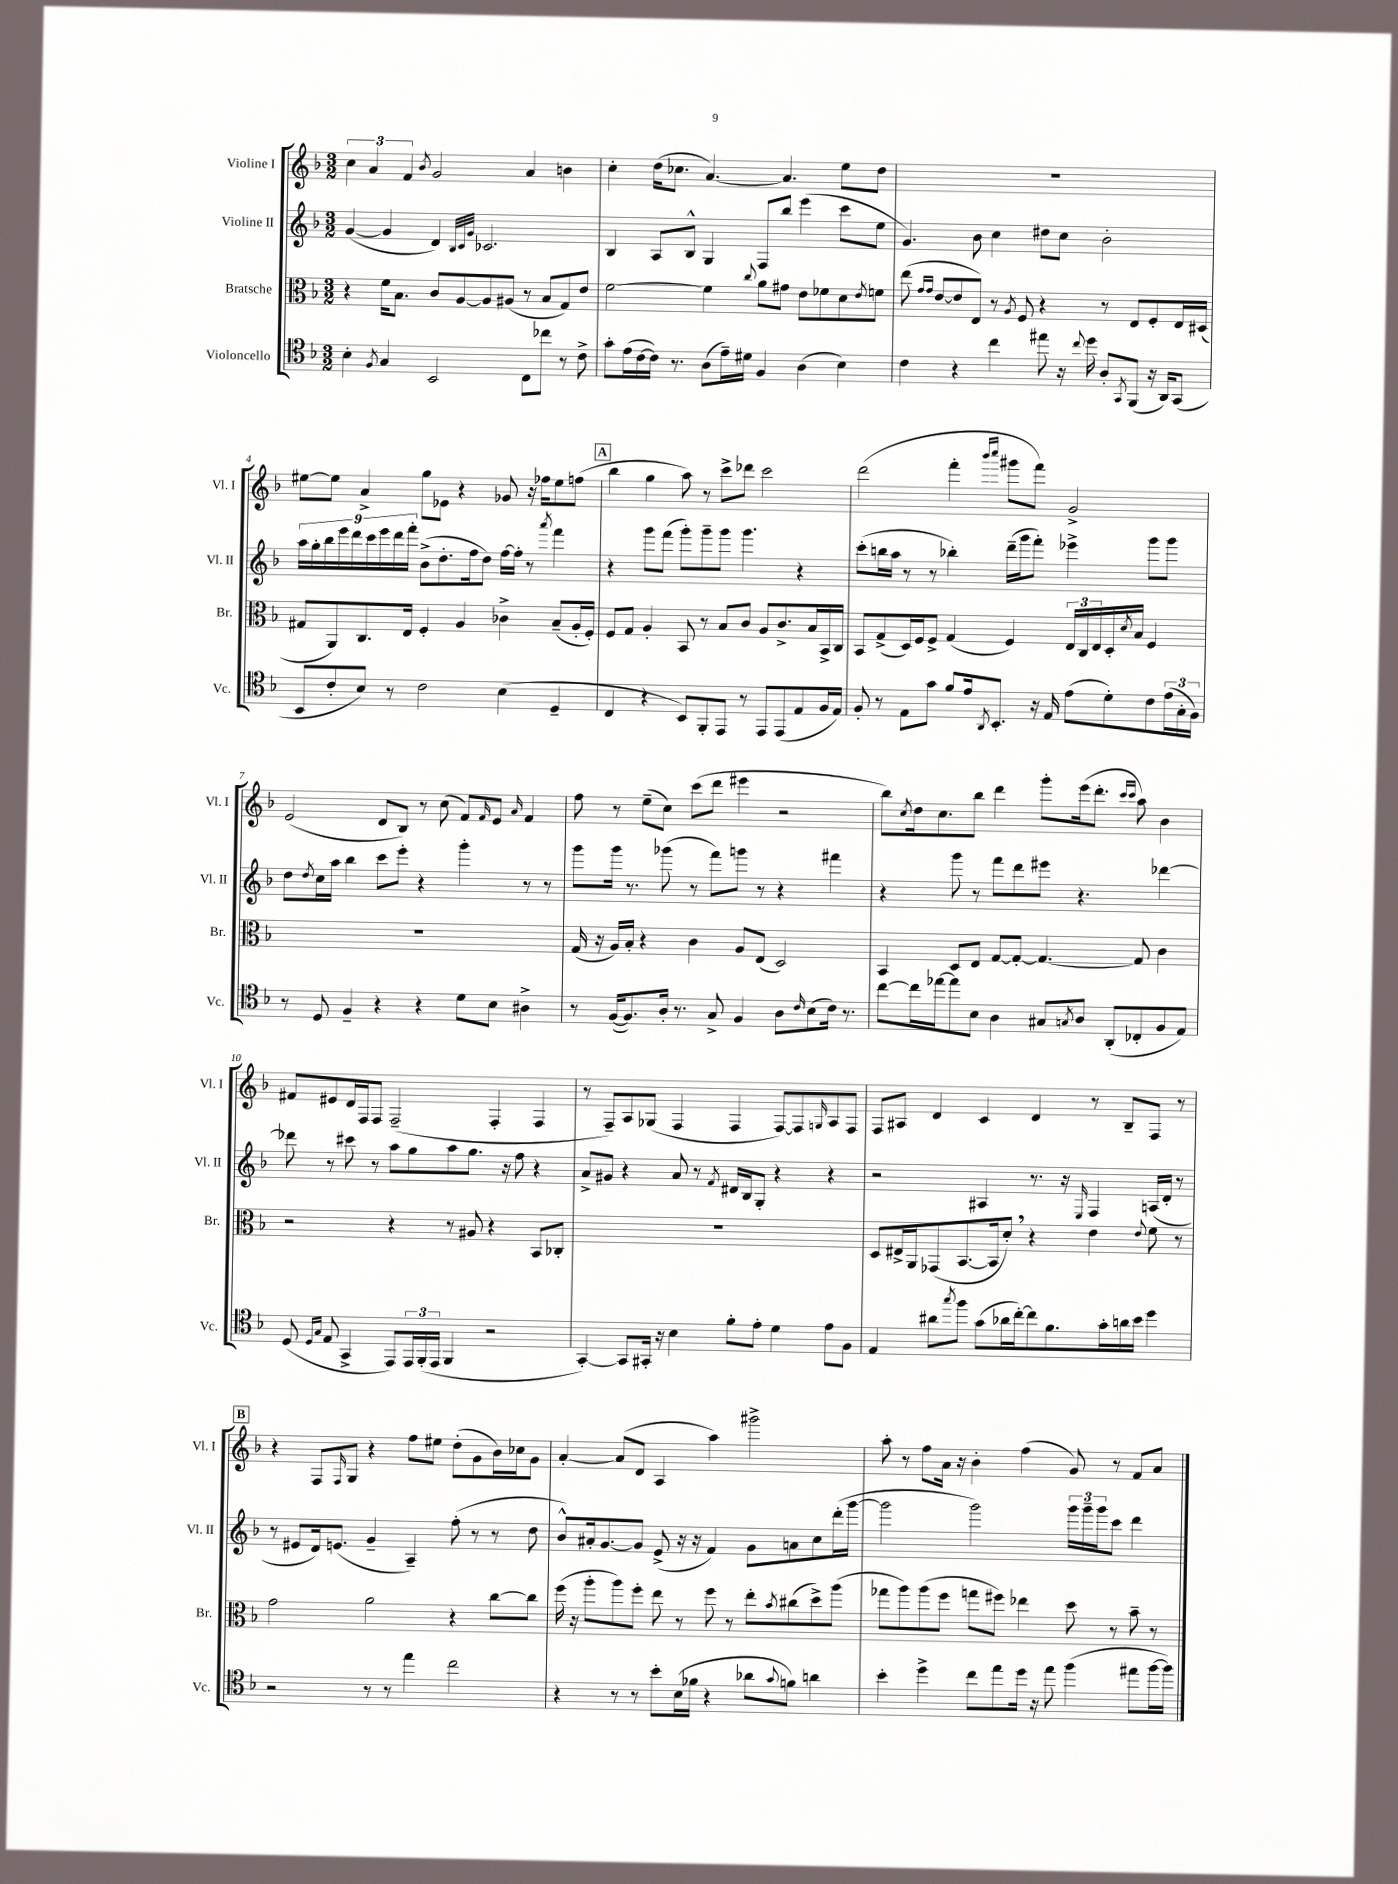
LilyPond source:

<<
\new StaffGroup <<
\new Staff = "s0" \with { instrumentName = "Violine I" shortInstrumentName = "Vl. I" } {
    \clef treble \key f \major \numericTimeSignature \time 3/2
    \tuplet 3/2 { c''4 a'4 f'4 } \acciaccatura { bes'8 } g'2 a'4 b'4 |
    c''4-. d''16( ces''8. a'4.~) a'4. e''8 d''8 |
    R1. |
    eis''8~ eis''8 a'4-> g''8 ees'8 r4 ges'8 r16 fes''16 eis''8 f''8( |
    \mark \markup { \box "A" } bes''4 g''4 a''8) r8 c'''8-> des'''8 c'''2 |
    d'''2( f'''4-. \grace { bes'''16 c''''16 } gis'''8 f'''8) g'2-> |
    e'2( d'8 bes8) r8 c''8( f'8) \grace { f'16 } e'8 \grace { a'16 } f'4 |
    f''8 r8 e''8--( c''8) c'''8( d'''8 eis'''4 r2 |
    bes''8) \acciaccatura { c''8 } d''16 c''8. bes''8 d'''4 g'''8-. e'''16( d'''8.-. \grace { c'''16 c'''16 } a''8) bes'4 |
    fis'8 eis'8 d'16 f16 f8 f2--( f4-. f4 |
    r8 f8--) a8 ges8( f4 f4 f8~) f8 \grace { g16 } a8 f8 |
    f8 ais8 d'4 c'4 d'4 r8 bes8-- f8 r8 |
    \mark \markup { \box "B" } r4 f8 \grace { f16 } g8 r4 f''8 eis''8 d''8-.( g'8 bes'16) ces''16 g'8 |
    a'4~-. a'8( d'8 a4 a''4) gis'''2-> |
    a''8-. r8 f''8 a'16 r16 bes'4-. f''4( g'8) r8 f'8 a'8 \bar "|." |
}
\new Staff = "s1" \with { instrumentName = "Violine II" shortInstrumentName = "Vl. II" } {
    \clef treble \key f \major \numericTimeSignature \time 3/2
    g'4~( g'4 d'4) \grace { bes32 c'32 g'32 } ces'2. |
    bes4 a8 bes8-^ g4 f8 bes''8 e'''4( c'''8 e''8 |
    g'4.) bes'8 c''4 dis''8 c''8 bes'2-. |
    \tuplet 9/8 { a''16 g''16-. bes''16 e'''16 d'''16 c'''16 e'''16 d'''16 f'''16-. } bes'8->( d''8.-. f''16 d''8) f''16~ f''16-. r8 \acciaccatura { a'''8 } f'''4 |
    \mark \markup { \box "A" } r4 g'''8 f'''8( g'''8-.) g'''8-- g'''8 g'''4. r4 |
    c'''8-.( b''16 a''16 r8 r8 bes''4-.) d'''16--( g'''16 f'''8-.) ees'''4-> g'''8 g'''8 |
    d''8 \acciaccatura { d''8 } c''16 a''16 bes''4 c'''8 e'''8-. r4 g'''4-. r8 r8 |
    g'''8 g'''16 r8. ges'''8( r8 f'''8) g'''8 r8 r4 fis'''4 |
    r4 g'''8 r8 f'''8 d'''8 eis'''8 r4. des'''4~ |
    des'''8 r8 cis'''8 r8 a''8 g''8 a''8 g''8. r16 f''8 r4 |
    a'8-> gis'8 r4 a'8 r8 \acciaccatura { f'8 } dis'16 bes16 g8-. r4 r4 |
    r2 ais4 r8. r16 \grace { e16 } f4 a16( d'16-. r8 |
    \mark \markup { \box "B" } r8 eis'8 d'16) e'8.( g'4-- a4--) f''8-.( r8 r8 d''8 |
    bes'8-^) ais'16-. g'8.~ g'8 e'8->( r16 r16 f'4) g'8 a'8 c''8 d'''16-.( g'''16~ |
    g'''2 g'''2) \tuplet 3/2 { g'''16 g'''16-- g'''16 } c'''8 d'''4 \bar "|." |
}
\new Staff = "s2" \with { instrumentName = "Bratsche" shortInstrumentName = "Br." } {
    \clef alto \key f \major \numericTimeSignature \time 3/2
    r4 f'16 bes8. c'8 a8~ a8 ais8( r8 bes8 g8) e'8 |
    f'2~ f'4 \appoggiatura { c''8 } a'8 gis'8 e'8 fes'8 d'8 \acciaccatura { e'8 } f'8 |
    e''8( \grace { g'16 g'16 } e'8~ e'8 e8) r8 \acciaccatura { a8 } f8 r4 r8 e8 f8-. e16 dis16( |
    gis8 a,8) c8. e16 f4-. a4 ces'4-> bes8--( a16-. f16-.) |
    \mark \markup { \box "A" } f8 g8 a4-. bes,8 r8 bes8 c'8 a8 c'8.-> bes16 bes,16-> c16 |
    bes,8 g8->( d16) f16 f8-> g4( f4) \tuplet 3/2 { e16 c16 e16 } d16-. \acciaccatura { d'8 } bes16 f4 |
    R1. |
    g16( r16 a16) bes16-. r4 c'4 a8 e8( d2) |
    bes,4 d8 e8 g8~ g8~-. g4.~ g8 c'4 |
    r2 r4 r8 ais8 r4 bes,8 ces8-. |
    R1. |
    d8 eis16-> a,16 ges,8( bes,8.~ bes,16 d'8-.) \breathe r4 e'4 \appoggiatura { e'8 } f'8 r8 |
    \mark \markup { \box "B" } g'2 a'2 r4 c''8~ c''8 |
    f''16( r16 a''8-. a''8) f''8-. e''8 r8 f''8 r8 e''8-. \acciaccatura { bes'8 } cis''8( d''8->) a''8( |
    ges''8 a''8) a''8( f''8 g''8 fis''8) ees''4 d''8 r8 bes'8-- r8 \bar "|." |
}
\new Staff = "s3" \with { instrumentName = "Violoncello" shortInstrumentName = "Vc." } {
    \clef tenor \key f \major \numericTimeSignature \time 3/2
    bes4-. \acciaccatura { f8 } g4 bes,2 c8 ces''8 r8 c'8-> |
    g'8-. e'16( c'16~ c'16) r8. a8( e'16--) dis'16 f4 a4( bes4) |
    c'4 r4 c''4 eis''8 r16 \appoggiatura { c''8 } d''16 a8-. \acciaccatura { g,8 } f,8( r16 a,16) g,8( |
    bes,8 c'8-. bes8) r8 c'2 bes4( d4-- |
    \mark \markup { \box "A" } c4 r4 bes,8) f,8-. e,8 r8 e,8 e,8( e8 f16 e16) |
    f8-. r8 e8 g'8 f'8 e'16 \acciaccatura { a,8 } bes,8.-. r16 e16 e'8( d'8-.) c'8 \tuplet 3/2 { e'16( g16-. f16) } |
    r8 d8 f4-- r4 r4 d'8 bes8 ais4-> |
    r8 f16~( f8.) a16-. r8. g8-> f4 a8 \grace { c'16 } bes8( c'16) r8. |
    c''8~ c''16 ees''16~ ees''8 bes8 a4 gis8 \acciaccatura { g8 } a8 a,8-.( ces8-. f8 e8) |
    d8( \grace { d16 g16 } e8 g,4-> e,8) \tuplet 3/2 { e,16 f,16-.( e,16 } f,4 r2 |
    g,4~-.) g,8 gis,16-. r16 bes4 f'8-. e'8-. d'4 e'8 f8 |
    e4 ais'8 \acciaccatura { g''8 } f''8 g'8( aes'16 c''16~-.) c''8 f'8. g'16-. a'16 bes'16 d''4 |
    \mark \markup { \box "B" } r2 r8 r8 e''4 c''2 |
    r4 r8 r8 bes'8-. bes16( fes'16 r4 aes'8 \appoggiatura { g'8 } f'8) a'4 |
    bes'4-. d''4-> c''8 e''8 d''16 r16 e''8 f''4( eis''8 f''16~ f''16) \bar "|." |
}
>>
>>
